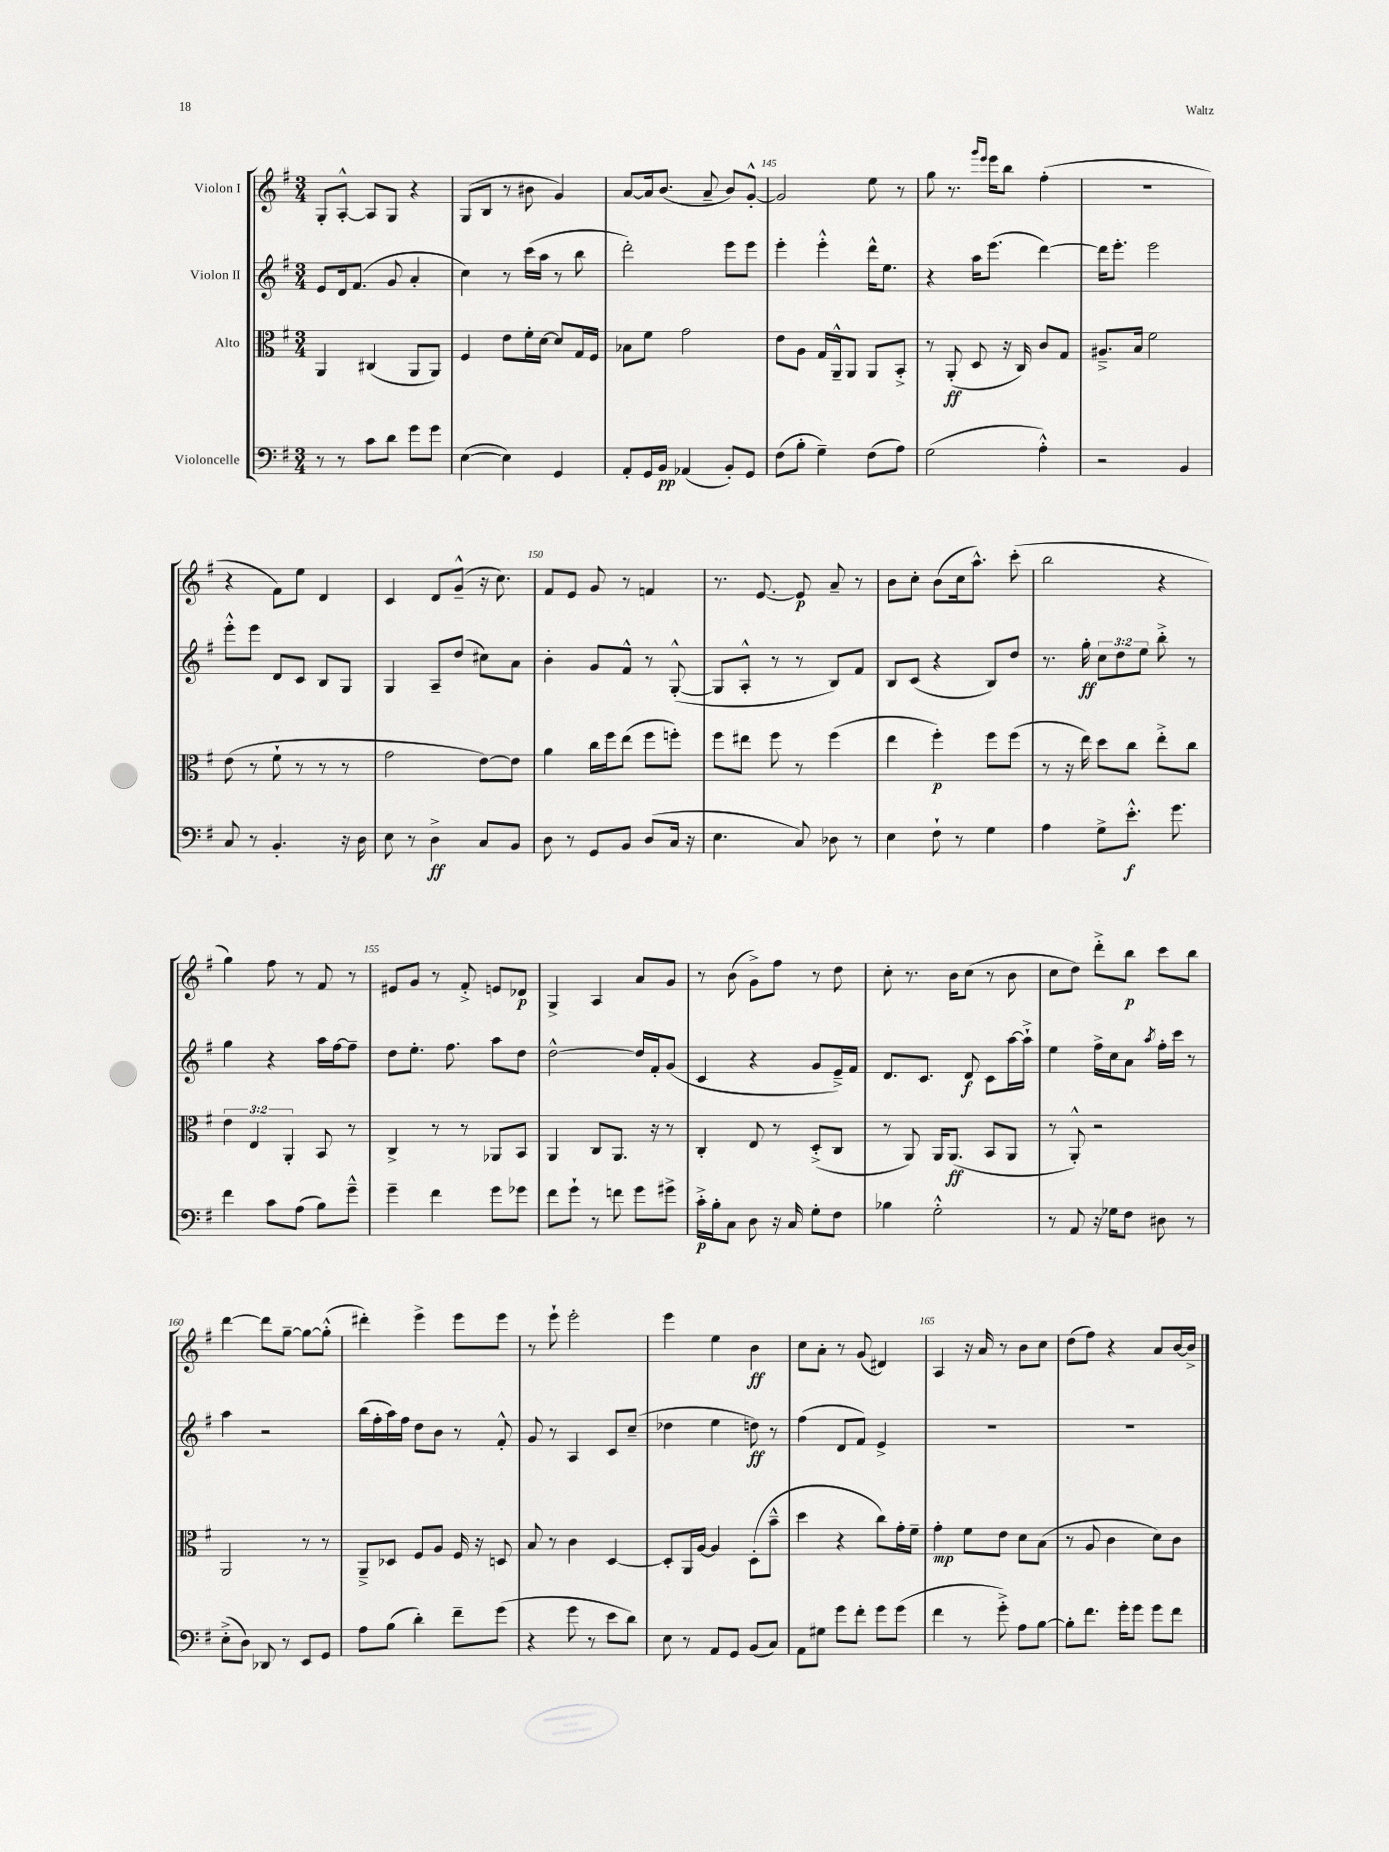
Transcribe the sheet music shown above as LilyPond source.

<<
\new StaffGroup <<
\new Staff = "s0" \with { instrumentName = "Violon I" } {
    \clef treble \key g \major \numericTimeSignature \time 3/4
    \autoBeamOff g8[-. a8]~-.-^ a8[ g8] r4 |
    g8[( b8] r8 bis'8 g'4) |
    a'8[~ a'16 b'8.]( a'8-- b'8[) g'8]~-.-^ |
    g'2 e''8 r8 |
    g''8 r8. \grace { g'''16[ e'''16] } e'''16[ b''8] fis''4-.( |
    R2. |
    r4 fis'8[) e''8] d'4 |
    c'4 d'8[ g'8]---^( r16 c''8.) |
    fis'8[ e'8] g'8 r8 f'4 |
    r8. e'8.~ e'8\p a'8-- r8 |
    b'8[ c''8]-. b'8[( c''16 a''8.]-^) c'''8-.( |
    b''2 r4 |
    g''4) fis''8 r8 fis'8 r8 |
    eis'8[ g'8] r8 fis'8-.-> e'8[ des'8]\p |
    g4-> a4 a'8[ g'8] |
    r8 b'8( g'8[->) fis''8] r8 d''8 |
    c''8-. r8. b'16[ c''8]( r8 b'8 |
    c''8[ d''8]) d'''8[-.-> b''8]\p c'''8[ b''8] |
    d'''4~ d'''8[ g''8]~-- g''8[~ g''8]-.-^( |
    dis'''4-.) e'''4-> e'''8[ e'''8] |
    r8 e'''8-! e'''2-. |
    e'''4 e''4 b'4\ff |
    c''8[ a'8]-. r8 g'8( dis'4) |
    a4 r16 a'16 r8 b'8[ c''8] |
    d''8[( fis''8]) r4 a'8[ b'16~ b'16]-> \bar "|." |
}
\new Staff = "s1" \with { instrumentName = "Violon II" } {
    \clef treble \key g \major \numericTimeSignature \time 3/4 \override Staff.TupletNumber.text = #tuplet-number::calc-fraction-text
    \autoBeamOff e'8[ d'16 fis'8.]( g'8 a'4-. |
    c''4) r8 c'''16[( a''16] r8 b''8 |
    d'''2-.) e'''8[ e'''8] |
    e'''4-. e'''4-.-^ d'''16[-^ e''8.] |
    r4 a''16[ e'''8.]( d'''4~) |
    d'''16[ e'''8.]-. e'''2 |
    e'''8[-.-^ e'''8] d'8[ c'8] b8[ g8] |
    g4 a8[-- d''8]( cis''8[) a'8] |
    b'4-. g'8[ fis'8]-^ r8 g8~-.-^( |
    g8[ a8]-.-^ r8 r8 b8[) fis'8] |
    b8[ c'8]( r4 b8[) d''8] |
    r8. g''16-.\ff \tuplet 3/2 { c''8[ d''8 e''8] } b''8-.-> r8 |
    g''4 r4 a''16[ fis''16~ fis''8]-- |
    d''8[ e''8.]-. fis''8. a''8[ d''8] |
    d''2~-^ d''16[ fis'16-. g'8]( |
    c'4 r4 g'8[ e'16--->) fis'16] |
    d'8.[ c'8.] d'8\f c'8[ a''16~ a''16]-!-> |
    e''4 fis''16[-> c''16 a'8] \acciaccatura { a''8 } fis''16[-. c'''16] r8 |
    a''4 r2 |
    b''16[( fis''16-. a''16) fis''16] d''8[ b'8] r8 fis'8-.-^ |
    g'8 r8 a4 c'8[ c''8]--( |
    des''4 e''4 d''8\ff) r8 |
    fis''4( d'8[ fis'8]) e'4-> |
    R2. |
    R2. \bar "|." |
}
\new Staff = "s2" \with { instrumentName = "Alto" } {
    \clef alto \key g \major \numericTimeSignature \time 3/4 \override Staff.TupletNumber.text = #tuplet-number::calc-fraction-text
    \autoBeamOff a,4 cis4( a,8[ a,8]) |
    fis4 e'8[ fis'16-. d'16]~ d'8[ g16 fis16] |
    bes8[ fis'8] g'2 |
    e'8[ a8] g16[ a,16---^ a,8] a,8[ b,8]-.-> |
    r8 a,8-.\ff( d8 r16 c16) c'8[ g8] |
    ais8.[---> b16] fis'2 |
    e'8( r8 fis'8-! r8 r8 r8 |
    g'2 e'8[~) e'8] |
    a'4 c''16[ fis''16 e''8]( fis''8[ f''8]-.) |
    fis''8[ eis''8] fis''8 r8 fis''4( |
    e''4 fis''4-.\p) fis''8[ fis''8]( |
    r8 r16 e''16) d''8[ c''8] e''8[-.-> c''8] |
    \tuplet 3/2 { e'4 e4 a,4-. } b,8 r8 |
    c4-> r8 r8 aes,8[ b,8] |
    a,4 c8[ a,8.] r16 r8 |
    c4-. e8 r8 d8[-.->( c8] |
    r8 a,8) a,16[ a,8.]\ff( b,8[ a,8] |
    r8 a,8-.-^) r2 |
    a,2 r8 r8 |
    a,8[---> des8] fis8[ a8] fis16 r16 d8 |
    b8 r8 c'4 d4~ |
    d8[-. a,16 a16]~ a4 d8[-.( b'8]---^ |
    d''4 r4 c''8[) g'16-. fis'16]-- |
    g'4-.\mp fis'8[ e'8] d'8[ b8]( |
    r8 a8 c'4 d'8[) c'8] \bar "|." |
}
\new Staff = "s3" \with { instrumentName = "Violoncelle" } {
    \clef bass \key g \major \numericTimeSignature \time 3/4
    \autoBeamOff r8 r8 c'8[ d'8] g'8[ g'8] |
    e4~( e4) g,4 |
    a,8[-. g,16 b,16]\pp aes,4( b,8[-.) g,8] |
    fis8[( b8]-. g4--) fis8[( a8]) |
    g2( a4-.-^) |
    r2 b,4 |
    c8 r8 b,4.-. r16 d16 |
    e8 r8 d4->\ff c8[ b,8] |
    d8 r8 g,8[ b,8] d8[( c16] r16 |
    e4. c8) des8 r8 |
    e4 fis8-! r8 g4 |
    a4 g8[-> e'8.]-.-^\f g'8. |
    fis'4 c'8[ a8]( b8[) g'8]---^ |
    g'4-- fis'4 g'8[ ges'8] |
    fis'8[ g'8]-! r8 f'8 g'8[ gis'8]-> |
    c'16[-.->\p b16-. c8] d8 r16 c16 g8[-. fis8] |
    bes4 g2-.-^ |
    r8 a,8 r16 ges16[ fis8] dis8 r8 |
    e8[-.->( d8]) des,8 r8 e,8[ g,8] |
    a8[ b8]( d'4-.) fis'8[-- g'8]( |
    r4 g'8 r8 e'8[ d'8]) |
    e8 r8 a,8[ g,8] b,8[( c8]) |
    a,8[ gis8] g'8[ fis'8]-. g'8[ g'8]( |
    fis'4 r8 g'8-.->) a8[ b8]~ |
    b8[-. fis'8.] g'16[-. g'8] g'8[ fis'8] \bar "|." |
}
>>
>>
\layout { \context { \Score currentBarNumber = #142 \override BarNumber.break-visibility = ##(#f #t #t) barNumberVisibility = #(every-nth-bar-number-visible 5) } }
